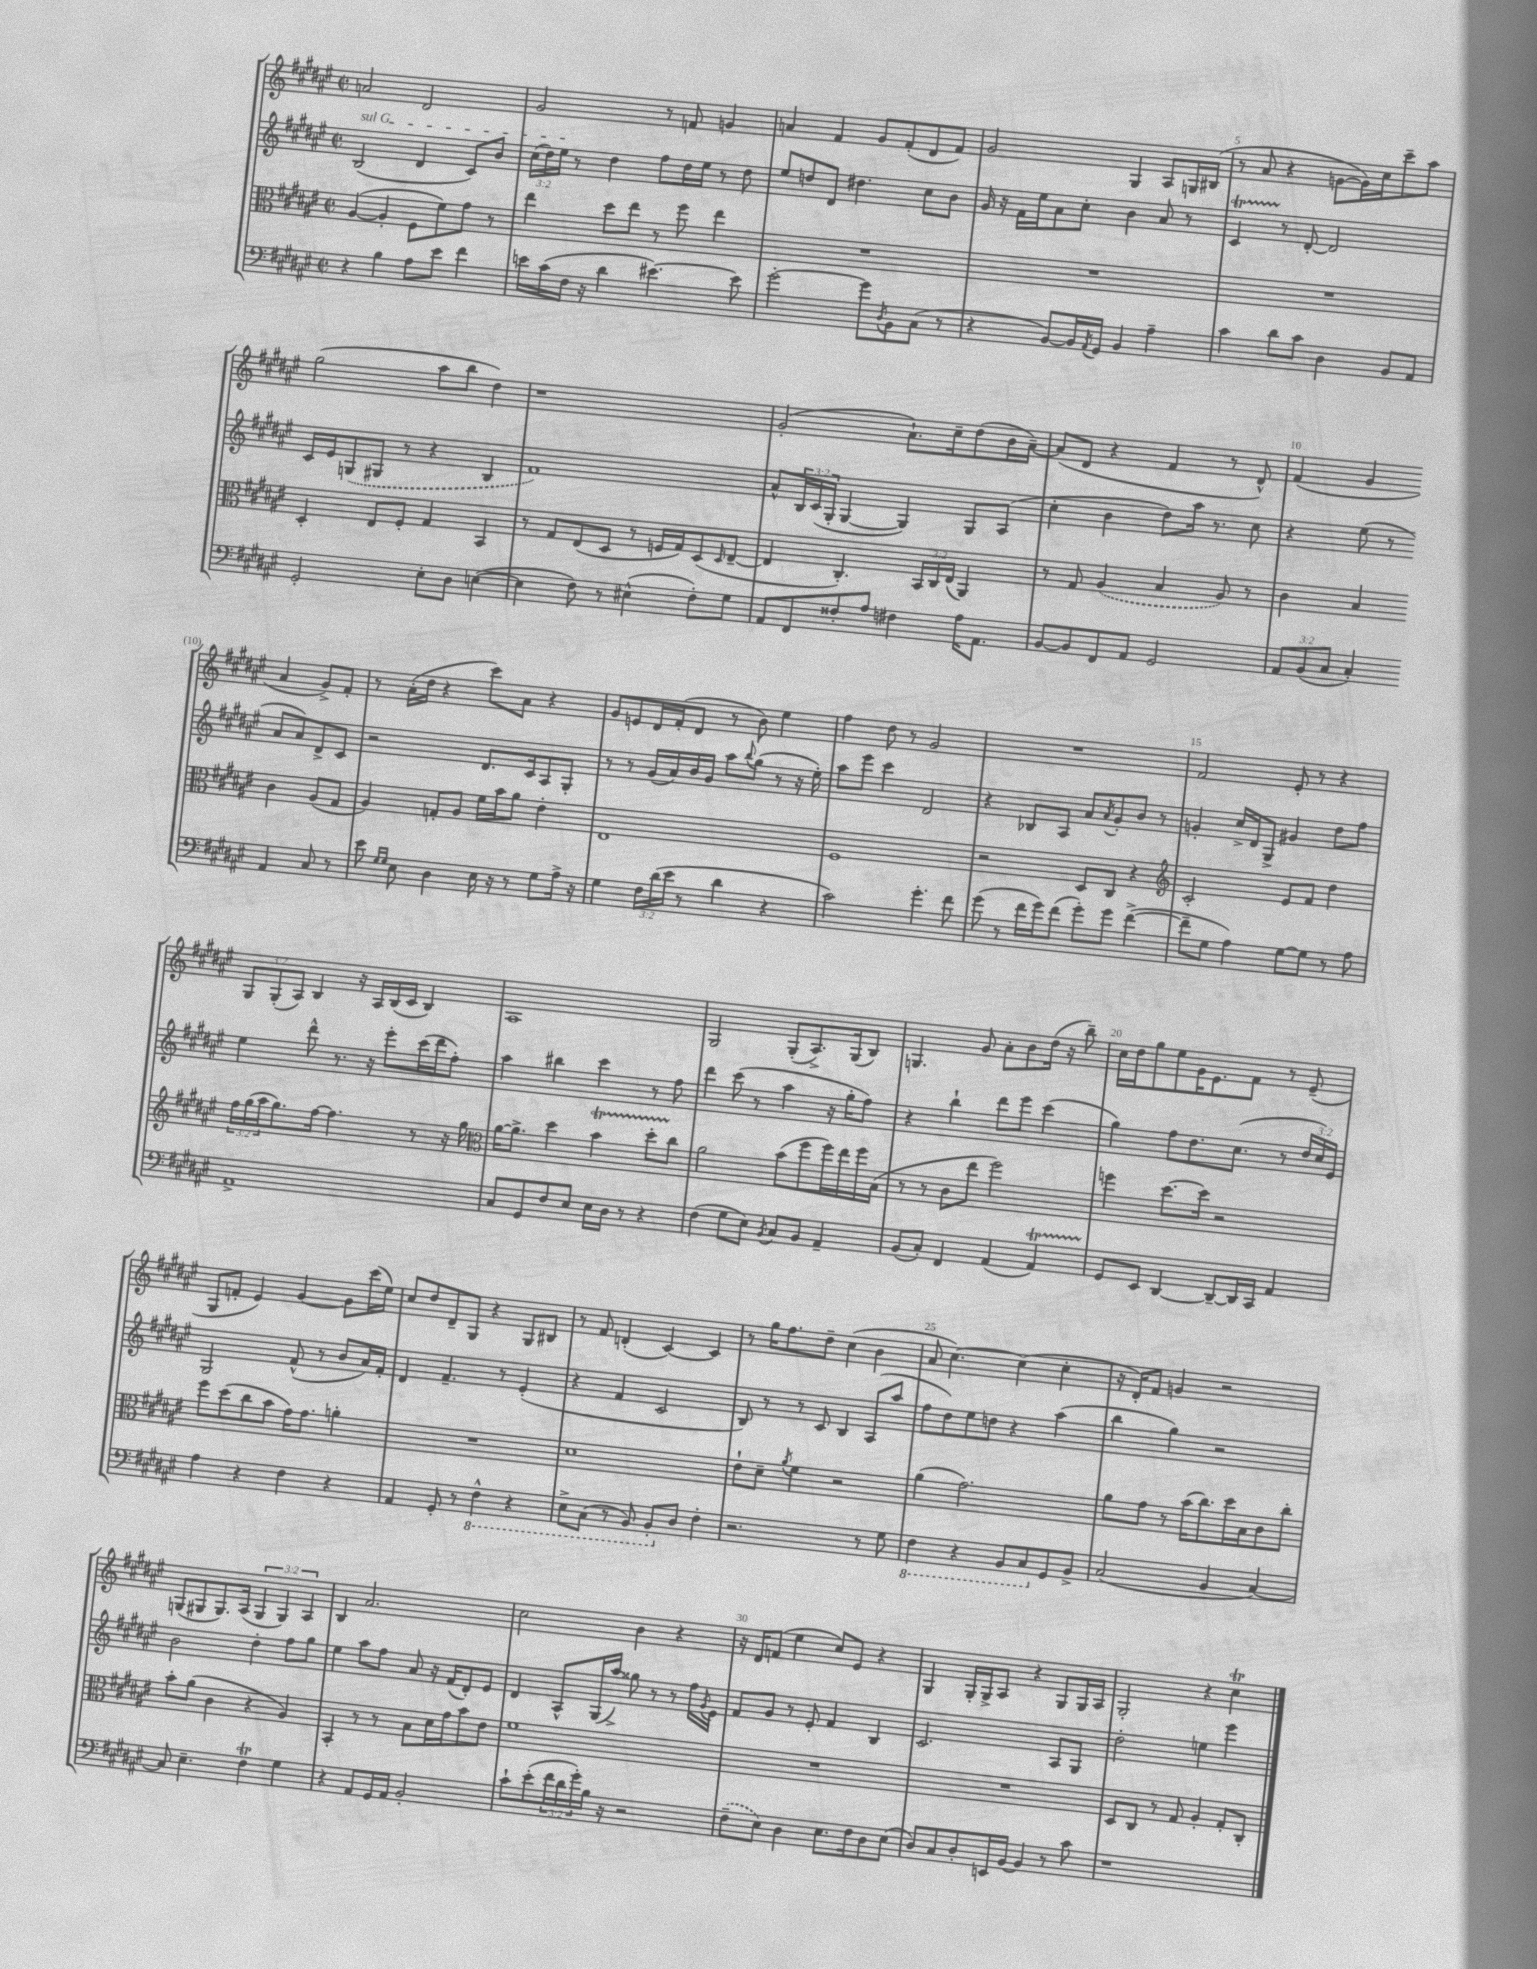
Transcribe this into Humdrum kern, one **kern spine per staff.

**kern	**kern	**kern	**kern
*staff4	*staff3	*staff2	*staff1
*clefF4	*clefC3	*clefG2	*clefG2
*k[f#c#g#d#a#e#]	*k[f#c#g#d#a#e#]	*k[f#c#g#d#a#e#]	*k[f#c#g#d#a#e#]
*M2/2	*M2/2	*M2/2	*M2/2
*met(c|)	*met(c|)	*met(c|)	*met(c|)
4r	([4A#/	(2B/	2a/
4B\	4A#'/]	.	.
8A#\L	8F#\L	4d#/	2d#/
8e#\J	8f#\)	.	.
4f#\	8g#\J	8c#/L)	.
.	8r	8b/J	.
=	=	=	=
16e\LL	4ee#\	(24cc#\LL	2g#/
.	.	24dd#\)	.
(16c#\	.	.	.
.	.	24ee#\JJ	.
16F#\JJ	.	8r	.
16r	.	.	.
4d#\	8dd#\L	4dd#\	.
.	8ee#\J	.	.
[4.e#\)	8r	8ff#\L	8r
.	8ff#\	16dd#\L	8f/
.	.	16ee#\JJ	.
.	4ee#\	8r	4g/
8e#\]	.	8dd#\	.
=	=	=	=
[2g#'\	1r	8ee#/L	4a/
.	.	8dd/	.
.	.	8d#/J	4f#/
.	.	4.dd#\	.
8g#\]L	.	.	8g#/L
8qD#/	.	.	.
8BB\	.	.	(8f#'/
(8C#\J	.	8cc#\L	8d#/
8r	.	8b\J	8f#/J)
=	=	=	=
4r	1r	16g#/	2g#/
.	.	16r	.
.	.	16f#\LL	.
.	.	16ee#\J	.
[8BB/L)	.	8a#\	.
16BB/]L	.	8cc#'\J	.
8qAA#/	.	.	.
16GG#/JJ	.	.	.
4BB/	.	4b\	4G#/
4A#~\	.	8a#/	8A#/L
.	.	8r	16G/L
.	.	.	(16B#/JJ
=	=	=	=
4c#\	1r	4c#/	8r
.	.	.	8a#/
8d#\L	.	8r	4r
8c#\J	.	[8d#'/	.
4D#\	.	2d#/]	[8g\L
.	.	.	16g\]L)
.	.	.	16cc#\J
8BB/L	.	.	8ccc#~\
8AA#/J	.	.	8aa#\J
=	=	=	=
2GG#'/	4D#'/	16c#/LL	(2gg#\
.	.	16e#/J	.
.	.	(8G/	.
.	8E#/L	8G#/J	.
.	8F#'/J	8r	.
8E#'\L	4G#/	4r	8aa#\L
8D#\J	.	.	8bb\J
([4E\	4BB/	4B/	4dd#\)
=	=	=	=
4E\]	8r	1f#)	1r
.	8G#/L	.	.
8F#\)	(8E#/	.	.
8r	8D#/J	.	.
(4E#^^\	8r	.	.
.	16F/LL	.	.
.	16G#/J)	.	.
8F#'\L)	(8D#/	.	.
.	16qqD#/	.	.
8G#\J	[8E#~/J	.	.
=	=	=	=
8AA#/L	4E#/]	8a#^^/L	(2g#'/
8FF#/	.	24B/L	.
.	.	(24c#/	.
.	.	24G#'/JJ	.
8F##'/	4.C#'/)	[4G#/	.
8A#/J	.	.	.
4F#\	.	4G#/])	8.a#`\L)
.	24BB/LL	.	.
.	24C#/	.	.
.	.	.	16cc#~\k
.	(24E#/JJ	.	.
16A#\LK	4AA#/)	8G#/L	(8dd#\
8.AA#\J	.	.	.
.	.	(8A#/J	16b\L
.	.	.	[16a#~\JJ)
=	=	=	=
[8BB/L	8r	4cc#'\	(8a#/]L
8BB/]	8G#/	.	8d#/J
8FF#/	(4A#/	4b\	4r
8AA#/J	.	.	.
2GG#/	4B/	8dd#\L)	4f#/
.	.	16aa#\Jk	.
.	.	8.r	.
.	8A#/)	.	8r
.	8r	8cc#\	8d#^^/)
=	=	=	=
12AA#/L	4c#\	4r	(4f#/
(12BB/	.	.	.
12C#/J	.	.	.
4C#'/)	4B/	(8ee#\	4g#/
.	.	8r	.
4AA#/	4c#\	8a#/L	4a#/
.	.	8a#/)	.
8C#/	(8A#/L	8d#^/	8g#^/L)
8r	8G#/J	8c#/J	8f#'/J
=	=	=	=
8e#\	4A#/)	2r	8r
16qqG#/LL	.	.	.
16qqG#/JJ	.	.	.
8E#\	.	.	(16a#'\LL
.	.	.	16dd#\JJ
4D#\	8G'/L	.	4r
.	8A#/J	.	.
16E#\	16f#\LL	8.d#/L	8ccc#\L)
16r	16b\J	.	.
8r	8a#\J	.	8a#\J
.	.	16c#/k	.
8G#\L	4e#'\	8A#/	4r
16A#^\Jk	.	8G#'/J	.
16r	.	.	.
=	=	=	=
4G#\	1E#	8r	8g#/L
.	.	8r	8e/
24F#\LL	.	(16g#/LL	16d#/L
(24d#\	.	.	.
.	.	16a#/)	(16f#'/J
24e#\JJ	.	.	.
8r	.	16b/	8d#/J
.	.	16g#/JJ	.
4d#\	.	8aa#\L	8r
.	.	8qqbb/	.
.	.	(8gg#\J	8b\)
4r	.	8r	4ee#\
.	.	16r	.
.	.	16ee#'\)	.
=	=	=	=
2c#\)	1F#	8aa#\L	4ff#\
.	.	8eee#\J	.
.	.	4ccc#\	8dd#\
.	.	.	8r
4.g#'\	.	2d#/	2g#/
8f#\	.	.	.
=	=	=	=
(8g#\	2r	4r	1r
8r	.	.	.
16f#\LL	.	8B-/L	.
16g#\J)	.	.	.
(8f#\J	.	8A#/J	.
8g#'\L)	8D#/L	8a#/L	.
.	.	8qa#/	.
8g#\J	8C#/J	8g#'/	.
([4f#^\	4r	8b/J	.
.	.	8r	.
=	=	=	=
*	*clefG2	*	*
8f#~\]L	2c#'/	4g'/	2f#/
8G#\J	.	.	.
4A#\)	.	16cc#^/LL	.
.	.	16d#/J	.
.	.	8G#^/J	.
[8G#\L	8e#/L	4g#/	8e#'/
8G#\]J	8f#/J	.	8r
8r	4dd#\	8dd#\L	4r
8A#\	.	8ff#\J	.
=	=	=	=
1AA#^	24ff#\LL	4ee#\	12G#/L
.	(24gg#\	.	.
.	24aa#\J	.	(12G#'/
.	8.gg#\)	.	.
.	.	.	12A#/J)
.	.	8ddd#^^\	4B/
.	[16ff#\Jk	.	.
.	4.ff#\]	8.r	.
.	.	.	16r
.	.	16r	16A#/LL
.	.	8eee#'\L	(16B/
.	.	.	16c#/JJ
.	8r	(16ccc#\L	4B/)
.	.	16ddd#\J	.
.	16r	8ff#'\J)	.
.	16gg#\	.	.
=	=	=	=
*	*clefC3	*	*
8C#/L	[16a#\LK	4aa#\	1A#
.	8.a#^\]J	.	.
8GG#/	.	.	.
8F#/	4dd#\	4bb#\	.
8E#/J	.	.	.
16E#\LL	4b\	4ccc#\	.
16D#\JJ	.	.	.
8r	.	.	.
4r	8dd#'\L	8r	.
.	8cc#\J	8ff#\	.
=	=	=	=
(4F#\	2a#\	4ddd#\	2G#/
8G#\L	.	(8ccc#\	.
8E#\J)	.	8r	.
8qBB/	.	.	.
8C#/L	(8b\L	4aa#\	(8G#'/L
8BB/J	8ff#\	.	8.A#^/)
4AA#~/	16ff#\L)	16r	.
.	16ee#\	16gg#'\LK	(16G#/k
.	16ff#\	8ff#\J)	8B/J)
.	(16B\JJ	.	.
=	=	=	=
(8BB/L	8r	4r	4.G/
8C#'/J)	8r	.	.
4FF#/	8c#\L	4bb`\	.
.	8ee#\J	.	8g#/
(4AA#/	2ff#\)	8ddd#\L	8a#'\L
.	.	8eee#\J	8b\
4AA#/)	.	(4ccc#\	(16dd#\Jk
.	.	.	16r
.	.	.	8bb~\)
=	=	=	=
8GG#/L	4ff\	4gg#\)	16cc#\LL
.	.	.	16dd#\J
8EE#/J	.	.	8gg#\
[4DD#/	[8.dd#\L	8ff#\L	8ee#\
.	.	8.dd#\	16g#\K
.	16dd#\]Jk	.	8.e#\
8DD#~/_L	2r	.	.
.	.	(8.cc#\J	.
16DD#/]L	.	.	8f#\J
16CC#/JJ	.	.	.
4AA#/	.	8r	8r
.	.	24dd#/LL	(8e#~/
.	.	24cc#/)	.
.	.	24e#/JJ	.
=	=	=	=
4A#\	8ff#\L	2G#/	8G#/L
.	(8dd#\	.	8f'/J
4r	8cc#\	.	4e#/)
.	8b\J	.	.
4F#\	16g#\LK)	(8f#^^/	[4g#/
.	8.g#\J	.	.
.	.	8r	.
4r	4a'\	8b/L	8g#\]L
.	.	16a#/L)	(16ccc#\L
.	.	16f#'/JJ	16ee#\JJ)
=	=	=	=
4AA#/	1r	4d#/	8cc#/L
.	.	.	8dd#/
8GG#'/	.	4.f#~/	8d#~/
8r	.	.	8G#/J
4FF#^^\	.	.	4r
.	.	8r	.
4r	.	(4e#'/	8G#/L
.	.	.	8B#/J
=	=	=	=
8EE#^\L	1d#	4r	8r
(8CC#\J	.	.	8f#/
8r	.	4f#/	(4d'/
8BBB/)	.	.	.
8BBB'/L	.	2c#/	[4c#/)
8D#/J	.	.	.
4F#'\	.	.	4c#/]
=	=	=	=
2.r	8e#`\L	8B/)	8r
.	8d#~\J	8r	16gg#\LK
.	.	.	8.ff#\
.	8qa#/	.	.
.	4f#\	8r	.
.	.	8c#/	8dd#~\J
.	2r	4B/	(4cc#\
8r	.	(8A#/L	4b\
8G#\	.	8aa#/J	.
=	=	=	=
4FF#\	(4a#\	8ff#\L	8a#/
.	.	8dd#\)	[4.cc#\)
4r	2.g#\)	8ee#\	.
.	.	8dd\J	.
8BBB/L	.	4r	(4cc#\]
8CC#/	.	.	.
8GG#/	.	(4aa#\	4cc#'\
8BB^/J	.	.	.
=	=	=	=
(2C#/	8a#\L	4bb\	16r
.	.	.	16d#'/LK)
.	8g#\J	.	8f#/J
.	8r	4gg#\)	4g/
.	(16b\LK	.	.
.	8.cc#\)	.	.
4BB/	.	2r	2r
.	16dd#\L	.	.
.	16B\J	.	.
[4C#/)	8c#\	.	.
.	8cc#'\J	.	.
=	=	=	=
8C#/]	8b'\L	2b\	(8G/L
4.E#~\	(8a#\J	.	8G#/
.	4c#\	.	8.G#/)
.	.	.	(16A#/Jk
4F#\	4r	4dd#'\	6G#/
.	.	.	6G#/)
4G#\	4A#/)	8ff#\L	.
.	.	.	6A#/
.	.	8gg#\J	.
=	=	=	=
4r	4BB'/	4ee#\	4B/
8AA#/L	8r	8aa#\L	2.a#/
16GG#/L	8r	8ff#\J	.
16AA#/JJ	.	.	.
2BB'/	8B\L	8a#/	.
.	16d#\L	16r	.
.	16g#\J	(16f#/LK	.
.	8b\	8d#'/)	.
.	8e#\J	8e#/J	.
=	=	=	=
8c#`\L	1f#	4d#/	2cc#\
(8e#'\	.	.	.
24f#\L	.	8A#^^/L	.
24d#\	.	.	.
24g#'\)	.	.	.
16B\JJ	.	(16G#/L	.
16r	.	16aa#^/JJ)	.
2r	.	8gg##\	4b\
.	.	8r	.
.	.	8r	4r
.	.	16ff#\LL	.
.	.	8qg#/	.
.	.	16e#\JJ	.
=	=	=	=
(8F#~\L	1r	8f#/L	16r
.	.	.	16d#/LK
8E#\J)	.	8g#/J	(8f/J
4D#\	.	8r	4ee#\
.	.	8e#'/	.
8.E#\L	.	4f#/	8cc#/L)
.	.	.	8e#/J
16F#\k	.	.	.
8D#\	.	4B/	4r
(8E#\J	.	.	.
=	=	=	=
8D#/L)	1r	2.c#/	4G#/
8C#/	.	.	.
8D#'/	.	.	16G#'/LL
.	.	.	16G#^/J
16EE/L	.	.	8A#/J
[16BB/JJ	.	.	.
4BB/]	.	.	4r
8r	.	8A#/L	8G#/L
8c#\	.	8G#/J	16G#/L
.	.	.	16A#/JJ
=	=	=	=
1r	8D#/L	2dd#'\	2G#'/
.	8C#/J	.	.
.	8r	.	.
.	8G#/	.	.
.	4A#'/	4ee\	4r
.	8G#'/L	4eee#\	4cc#\
.	8C#'/J	.	.
==	==	==	==
*-	*-	*-	*-
